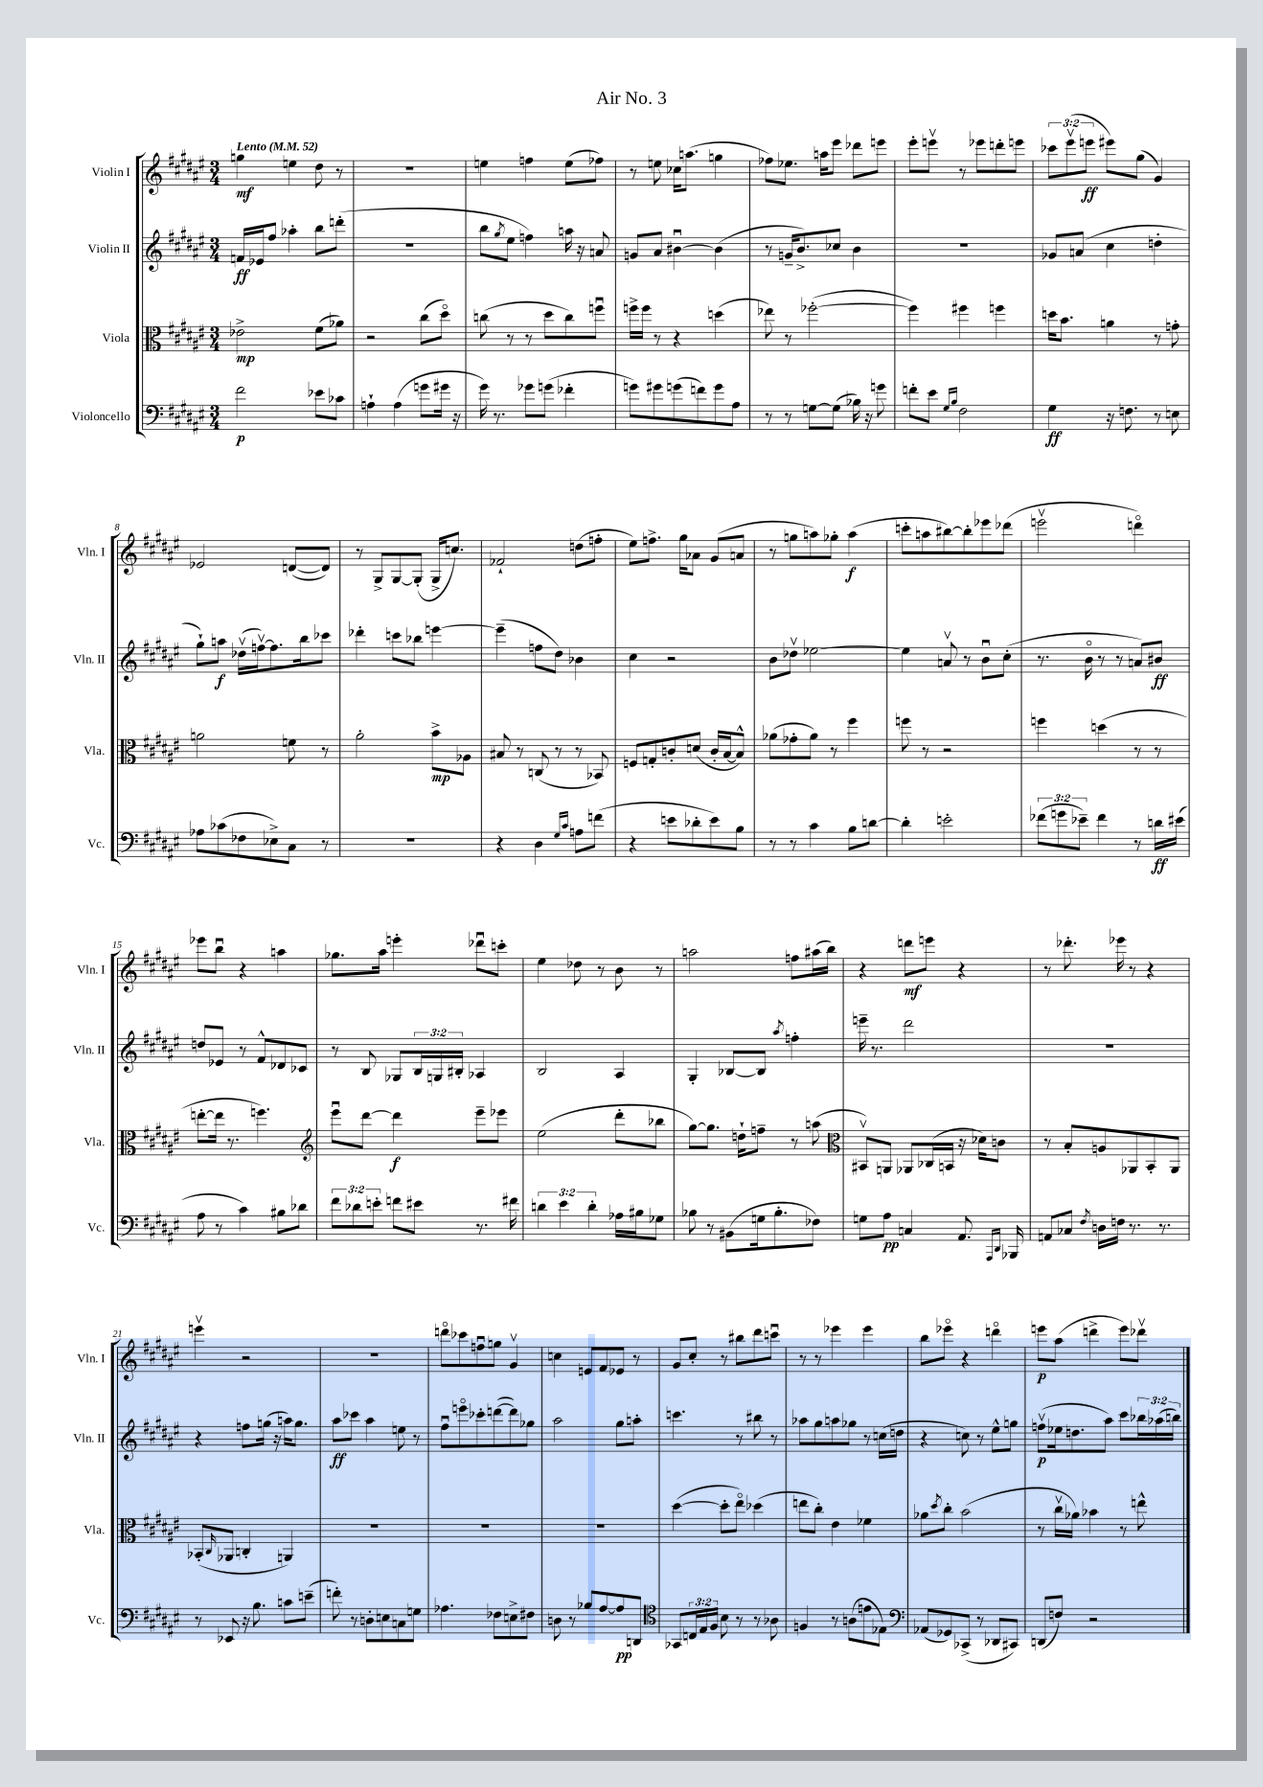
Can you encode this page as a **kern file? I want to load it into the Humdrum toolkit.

**kern	**dynam	**kern	**dynam	**kern	**dynam	**kern	**dynam
*part4	*part4	*part3	*part3	*part2	*part2	*part1	*part1
*staff4	*staff4	*staff3	*staff3	*staff2	*staff2	*staff1	*staff1
*I"Violoncello	*	*I"Viola	*	*I"Violin II	*	*I"Violin I	*
*I'Vc.	*	*I'Vla.	*	*I'Vln. II	*	*I'Vln. I	*
*clefF4	*	*clefC3	*	*clefG2	*	*clefG2	*
*k[f#c#g#d#a#e#]	*	*k[f#c#g#d#a#e#]	*	*k[f#c#g#d#a#e#]	*	*k[f#c#g#d#a#e#]	*
*M3/4	*	*M3/4	*	*M3/4	*	*M3/4	*
*MM52	*	*MM52	*	*MM52	*	*MM52	*
=1	=1	=1	=1	=1	=1	=1	=1
!	!	!	!	!	!	!LO:TX:a:B:t=Lento	!
2f#\	p	2e-X^\	mp	16fn/LL	ff	4ggn\	mf
.	.	.	.	16e-X/J	.	.	.
.	.	.	.	8ff#/J	.	.	.
.	.	.	.	4aa-X'\	.	4een\	.
8e-X\L	.	(8f#\L	.	8bb\L	.	8dd#\	.
8c-X\J	.	8a-X\J)	.	(8dddn'\J	.	8r	.
=2	=2	=2	=2	=2	=2	=2	=2
4An`\	.	2r	.	2.r	.	2.r	.
(4A\	.	.	.	.	.	.	.
8gn\L	.	(8cc#\L	.	.	.	.	.
16g#X\Jk	.	8dd#\J)	.	.	.	.	.
16r	.	.	.	.	.	.	.
=3	=3	=3	=3	=3	=3	=3	=3
16g#\)	.	(8ccn\	.	8bb\L	.	4een\	.
8.r	.	.	.	.	.	.	.
.	.	.	.	8qgg#/	.	.	.
.	.	8r	.	8ee#\J	.	.	.
8g-X\L	.	8r	.	4ffn\)	.	4ffn\	.
(8gn\J	.	8dd#\L	.	.	.	.	.
4f-X'\	.	8cc\)	.	16aan\	.	(8ee\L	.
.	.	.	.	16r	.	.	.
.	.	8ffnu\J	.	8an/	.	8ff-X\J)	.
=4	=4	=4	=4	=4	=4	=4	=4
8gn\L)	.	16ffn^\LL	.	8gn/L	.	8r	.
.	.	16ff\JJ	.	.	.	.	.
8g#X\	.	8r	.	8a#/J	.	8een\	.
(8gn\	.	4r	.	[4b#Xu\	.	16cc-X\KL	.
.	.	.	.	.	.	(8.aan\J	.
8fn\)	.	.	.	.	.	.	.
8g\	.	(4ddn\	.	(4b#\]	.	4ggn\	.
8A#\J	.	.	.	.	.	.	.
=5	=5	=5	=5	=5	=5	=5	=5
8r	.	8ee-X\)	.	8r	.	8ff-X\L)	.
8r	.	8r	.	16gn~/KL	.	8.ee-X\J	.
.	.	.	.	8.b^/)	.	.	.
[8Gn\L	.	([2ff-X'\	.	.	.	.	.
.	.	.	.	.	.	16aan\KL	.
(8G\J]	.	.	.	8cc-X/J	.	8eee#\J	.
16B-X\)	.	.	.	4b\	.	8ddd-X\L	.
16r	.	.	.	.	.	.	.
8gn\	.	.	.	.	.	8eeen\J	.
=6	=6	=6	=6	=6	=6	=6	=6
8fn'\L	.	4ff-\])	.	2.r	.	8eee#'\L	.
8e#\J	.	.	.	.	.	8eeenv\J	.
16qqG#/LL	.	.	.	.	.	.	.
16qqB/JJ	.	.	.	.	.	.	.
2F#\	.	4ff#X\	.	.	.	8r	.
.	.	.	.	.	.	8eee-X\L	.
.	.	4ffn\	.	.	.	8dddn'\	.
.	.	.	.	.	.	8eeen\J	.
=7	=7	=7	=7	=7	=7	=7	=7
4G#\	ff	16ddn\KL	.	8g-X/L	.	12ccc-X\L	.
.	.	8.b\J	.	.	.	.	.
.	.	.	.	.	.	(12eee#v\	.
.	.	.	.	(8an/J	.	.	.
.	.	.	.	.	.	12eeen\J	ff
16r	.	4an\	.	4cc#\	.	8eee#X\L)	.
8.Fn\	.	.	.	.	.	.	.
.	.	.	.	.	.	(8gg#\J	.
8r	.	8r	.	4ddn'\	.	4g#/)	.
8En\	.	8gn'\	.	.	.	.	.
!!LO:LB:g=z
=8	=8	=8	=8	=8	=8	=8	=8
8A-X\L	.	2an\	.	8gg#`\L)	.	2e-X/	.
(8c-X\	.	.	.	8aan\J	f	.	.
8F-X\	.	.	.	(16dd-Xv\LL	.	.	.
.	.	.	.	[16ffnv\J)	.	.	.
8E-X^\)	.	.	.	8.ff\]	.	.	.
8C#\J	.	8fn\	.	.	.	([8dn/L	.
.	.	.	.	16bb\k	.	.	.
8r	.	8r	.	8ccc-X\J	.	8d/J])	.
=9	=9	=9	=9	=9	=9	=9	=9
2.r	.	2a#'\	.	4ddd-X'\	.	8r	.
.	.	.	.	.	.	8G#^/L	.
.	.	.	.	8cccn\L	.	[8G#/	.
.	.	.	.	8bb-X\J	.	(8G#'/J]	.
.	.	8b^\L	mp	[4eeen\	.	16G#^/KL	.
.	.	.	.	.	.	8.ccn/J)	.
.	.	8A-X\J	.	.	.	.	.
=10	=10	=10	=10	=10	=10	=10	=10
4r	.	8B#X/	.	(4eee~\]	.	2f-X`/	.
.	.	8r	.	.	.	.	.
4D#\	.	(8Cn/	.	8ffn\L	.	.	.
.	.	8r	.	8dd#\J)	.	.	.
16qqG#/LL	.	.	.	.	.	.	.
16qqc#/JJ	.	.	.	.	.	.	.
8An\L	.	8r	.	4b-X\	.	(8ddn\L	.
(8fn\J	.	8BB-X/)	.	.	.	8ffn'\J	.
=11	=11	=11	=11	=11	=11	=11	=11
4r	.	8Fn/L	.	4cc#\	.	8ee#\L)	.
.	.	8Gn'/	.	.	.	8.ffn^\J	.
8en\L	.	8cn'/	.	2r	.	.	.
.	.	.	.	.	.	16gg#\KL	.
8d-X'\	.	(8dn/J	.	.	.	8a-X\J	.
8e\)	.	16c'/LL	.	.	.	(8g#/L	.
.	.	[16B/J	.	.	.	.	.
8B\J	.	8B^^/J])	.	.	.	8an/J	.
=12	=12	=12	=12	=12	=12	=12	=12
8r	.	(8a-X\L	.	8b\L	.	8r	.
8r	.	8g-X'\	.	8dd-Xv\J	.	8ggn\L	.
4c#\	.	8a-\J)	.	[2ee-X\	.	8aan\)	.
.	.	8r	.	.	.	8gg-X'\J	.
8B\L	.	4ff#\	.	.	.	(4aa\	f
[8dn\J	.	.	.	.	.	.	.
=13	=13	=13	=13	=13	=13	=13	=13
4d'\]	.	8ffn\	.	4ee-\]	.	8cccn'\L	.
.	.	8r	.	.	.	8aan\	.
2en'\	.	2r	.	8anv/	.	[8bb#X\)	.
.	.	.	.	8r	.	8bb#'\]	.
.	.	.	.	8bu\L	.	8eee-X\	.
.	.	.	.	(8cc#'\J	.	(8ddd-X\J	.
=14	=14	=14	=14	=14	=14	=14	=14
(12f-X\L	.	4ffn\	.	8.r	.	2eeenv\	.
12gn\	.	.	.	.	.	.	.
12e-X~\J)	.	.	.	.	.	.	.
.	.	.	.	16b\	.	.	.
4f-\	.	(4ddn\	.	8r	.	.	.
.	.	.	.	8r	.	.	.
8r	.	8r	.	8an/L)	.	4dddn\)	.
16dn\LL	ff	8r	.	8b#X/J	ff	.	.
(16e#X\JJ	.	.	.	.	.	.	.
!!LO:LB:g=z
=15	=15	=15	=15	=15	=15	=15	=15
8A#\	.	[8een'\L	.	8ddn/L	.	8eee-X\L	.
8r	.	16ee\Jk]	.	8e-X/J	.	8bbu\J	.
.	.	8.r	.	.	.	.	.
4c#\)	.	.	.	8r	.	4r	.
.	.	4.ffn\)	.	8f#^^/L	.	.	.
8B#X\L	.	.	.	8d-X/	.	4aan\	.
8d-X\J	.	.	.	8c-X/J	.	.	.
=16	=16	=16	=16	=16	=16	=16	=16
*	*	*clefG2	*	*	*	*	*
12f#\L	.	8eee#u\L	.	8r	.	8.gg-X\L	.
12d-X\	.	.	.	.	.	.	.
.	.	[8ddd#\J	.	8B/	.	.	.
12en'\J	.	.	.	.	.	.	.
.	.	.	.	.	.	16aa#\Jk	.
8fn\L	.	4ddd#\]	f	8G-X/L	.	4eeen'\	.
8e#X\J	.	.	.	24B/L	.	.	.
.	.	.	.	24Gn/	.	.	.
.	.	.	.	24B#X'/JJ	.	.	.
8.r	.	8eee#~\L	.	4A-X/	.	8ddd-Xu\L	.
.	.	8eee-X\J	.	.	.	8cccn'\J	.
16f#X\	.	.	.	.	.	.	.
=17	=17	=17	=17	=17	=17	=17	=17
6dn\	.	(2ee#\	.	2B/	.	4ee#\	.
6e#\	.	.	.	.	.	.	.
.	.	.	.	.	.	8dd-X\	.
6d'\	.	.	.	.	.	.	.
.	.	.	.	.	.	8r	.
16A-X\LL	.	8ddd#'\L	.	4A#/	.	8b\	.
16B#X\J	.	.	.	.	.	.	.
8G-X\J	.	8bb-X\J	.	.	.	8r	.
=18	=18	=18	=18	=18	=18	=18	=18
8B-X\	.	[8gg#\L)	.	4G#'/	.	2aan\	.
8r	.	8.gg#\J]	.	.	.	.	.
(8BB#X\L	.	.	.	[8B-X/L	.	.	.
.	.	16ddn`\KL	.	.	.	.	.
16Gn\k	.	8ffn~\J	.	8B-/J]	.	.	.
8.B-'\	.	.	.	.	.	.	.
.	.	.	.	8qaa#/	.	.	.
.	.	8r	.	4ffn'\	.	8ffn\L	.
8F-X\J)	.	(8aan\	.	.	.	(16aa#X\L	.
.	.	.	.	.	.	16bb\JJ)	.
=19	=19	=19	=19	=19	=19	=19	=19
*	*	*clefC3	*	*	*	*	*
8Gn\L	.	8BB#Xv/L)	.	16eeen~\	.	4r	.
.	.	.	.	8.r	.	.	.
8A#\J	pp	8AAn/J	.	.	.	.	.
4Cn/	.	8AA-X/L	.	2ddd#\	.	8dddn\L	mf
.	.	(16C-X/L	.	.	.	8eeen\J	.
.	.	16BBn/JJ	.	.	.	.	.
8.AA#/	.	16r	.	.	.	4r	.
.	.	16d-X\KL)	.	.	.	.	.
.	.	8cn\J	.	.	.	.	.
16qqAAA#/LL	.	.	.	.	.	.	.
16qqDD#/JJ	.	.	.	.	.	.	.
16BBB-X/	.	.	.	.	.	.	.
=20	=20	=20	=20	=20	=20	=20	=20
8AAn/L	.	8r	.	2.r	.	8r	.
8C-X/J	.	8B'/L	.	.	.	8.ddd-X'\	.
8qF#/	.	.	.	.	.	.	.
16Dn\LL	.	8An/	.	.	.	.	.
16Fn\JJ	.	.	.	.	.	16eee-X\	.
8.r	.	8AA-X/	.	.	.	8r	.
.	.	8BB'/	.	.	.	4r	.
8.r	.	.	.	.	.	.	.
.	.	8AA-/J	.	.	.	.	.
!!LO:LB:g=z
=21	=21	=21	=21	=21	=21	=21	=21
8r	.	(8BB-X'/L	.	4r	.	4eeenv\	.
.	.	16qqC#/	.	.	.	.	.
8EE-X/	.	8AA-X/J	.	.	.	.	.
16r	.	4Cn'/	.	8ffn\L	.	2r	.
8.B\	.	.	.	.	.	.	.
.	.	.	.	(16ggn\Jk	.	.	.
.	.	.	.	16r	.	.	.
8cn\L	.	4AAn/)	.	16aan\KL)	.	.	.
.	.	.	.	8.gg\J	.	.	.
(8en~\J	.	.	.	.	.	.	.
=22	=22	=22	=22	=22	=22	=22	=22
8fn'\)	.	2.r	.	8aa#\L	ff	2.r	.
8r	.	.	.	8ccc-X\J	.	.	.
8Dn'\L	.	.	.	4aa#\	.	.	.
8En\	.	.	.	.	.	.	.
8Cn\	.	.	.	8een\	.	.	.
8Gn\J	.	.	.	8r	.	.	.
=23	=23	=23	=23	=23	=23	=23	=23
4.A-X\	.	2.r	.	8ff#u\L	.	8dddn\L	.
.	.	.	.	8eeen\	.	8ccc-X\	.
.	.	.	.	8ccc-X'\	.	8ffnu\	.
8F-X\L	.	.	.	([8dddn\	.	8ggn\J	.
8En^\	.	.	.	8ddd\])	.	4g#v/	.
8F#X\J	.	.	.	8gg-X\J	.	.	.
=24	=24	=24	=24	=24	=24	=24	=24
8Dn\	.	2.r	.	2aa#\	.	4ccn\	.
8r	.	.	.	.	.	.	.
8B-X/L	.	.	.	.	.	8en/L	.
[8A#/	.	.	.	.	.	8f#/	.
8A#/]	pp	.	.	8gg#\L	.	8e-X/J	.
8DDn/J	.	.	.	8aan'\J	.	8r	.
=25	=25	=25	=25	=25	=25	=25	=25
*clefC4	*	*	*	*	*	*	*
8GG-X/L	.	([4dd#\	.	4.cccn\	.	8g#/L	.
24Cn/L	.	.	.	.	.	8cc#'/J	.
24E#/	.	.	.	.	.	.	.
24F#/JJ	.	.	.	.	.	.	.
8B\	.	8dd#'\L]	.	.	.	8r	.
8r	.	8ee#\J)	.	8r	.	8bb#X\L	.
8r	.	(4dd-X\	.	8bb#X\	.	8ddd#\	.
8A-X\	.	.	.	8r	.	8cccnu\J	.
=26	=26	=26	=26	=26	=26	=26	=26
4Fn/	.	8een\L	.	8aa-X\L	.	8r	.
.	.	8cc#'\J)	.	8gg#\	.	8r	.
8r	.	4e#\	.	8aan\	.	4eee-X\	.
(8An\L	.	.	.	8gg-X\J	.	.	.
8en\	.	4f-X\	.	8r	.	4eee-\	.
8E-X\J)	.	.	.	(16ccn\LL	.	.	.
.	.	.	.	16ddn\JJ	.	.	.
=27	=27	=27	=27	=27	=27	=27	=27
*clefF4	*	*	*	*	*	*	*
(8AA-X/L	.	8a-X\L	.	4r	.	8bb\L	.
.	.	8qdd#/	.	.	.	.	.
8GG-X/)	.	8cc#'\J	.	.	.	8eee-X\J	.
(8CC-X^/J	.	(2b\	.	8ccn\)	.	4r	.
8r	.	.	.	8r	.	.	.
8DD-X/L	.	.	.	8ee#^^\L	.	4dddn\	.
8CC#X/J)	.	.	.	8ggn\J	.	.	.
=28	=28	=28	=28	=28	=28	=28	=28
(8DDn/L	.	8r	.	(8ffnv\L	p	8eeen\L	p
8Fn/J)	.	16cc#v\LL	.	16ee-X\k	.	(8aa#\J	.
.	.	16a-X\JJ)	.	8.ddn\	.	.	.
2r	.	4b-X\	.	.	.	4dddn^\	.
.	.	.	.	8aa#\J)	.	.	.
.	.	8r	.	8ccc#\L	.	8eee\L)	.
.	.	8een^^\	.	24bb-X\L	.	8ddd-Xv\J	.
.	.	.	.	(24aa-X\	.	.	.
.	.	.	.	24bbn\JJ)	.	.	.
==	==	==	==	==	==	==	==
*-	*-	*-	*-	*-	*-	*-	*-
